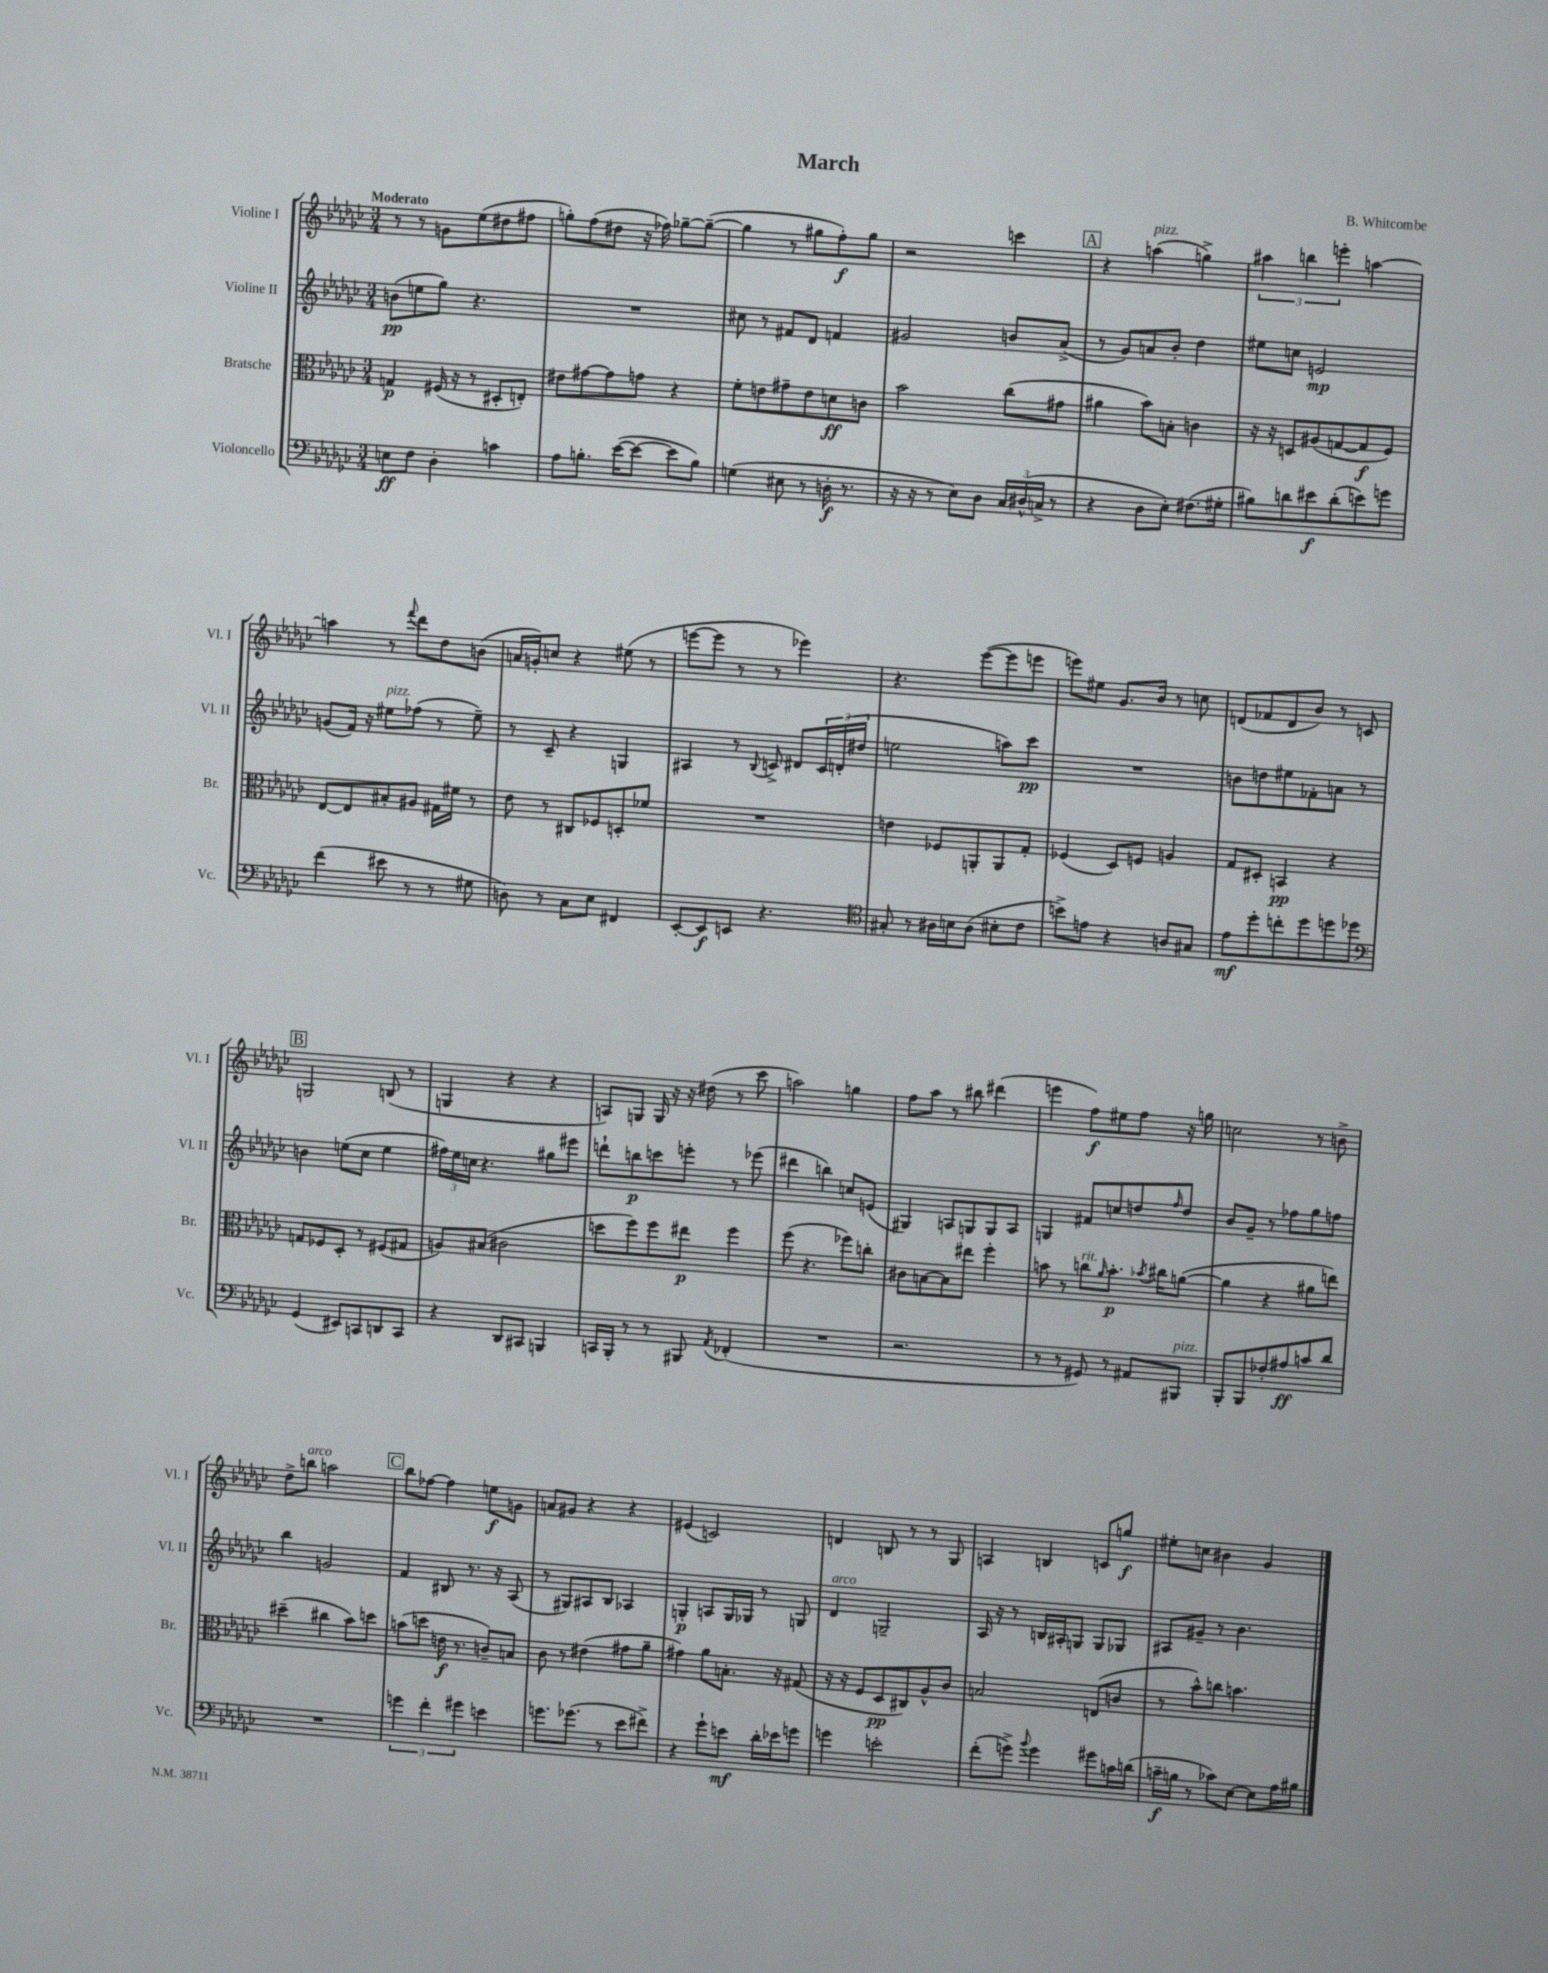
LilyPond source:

\header { title = "March" composer = "B. Whitcombe" }
<<
\new StaffGroup <<
\new Staff = "s0" \with { instrumentName = "Violine I" shortInstrumentName = "Vl. I" } {
    \clef treble \key ges \major \numericTimeSignature \time 3/4 \tempo "Moderato"
    r8 r8 g'8 ees''8( dis''8 fis''8 |
    g''8-.) f''8( dis''8 r16 fes''16) ges''8~-- ges''8~--( |
    ges''4 r8 gis''8 f''8-.\f) gis''8 |
    r2 c'''4 |
    \mark \markup { \box "A" } r4 a''4^\markup { \italic "pizz." }( g''4->) |
    \tuplet 3/2 { ais''4 b''4 e'''4-. } a''4~ |
    a''4 r8 \appoggiatura { f'''8 } des'''8 des''8 b'8( |
    a'16 g'16-.) c''8 r4 eis''8( r8 |
    e'''8~ e'''8 r8 r8 ees'''4) |
    r4. ees'''8~( ees'''8 e'''8 |
    e'''8) eis''8 ges'8. bes'16 r8 c''8 |
    d'8( fes'8 d'8 bes'8) r8 c'8 |
    \mark \markup { \box "B" } g2 b8( r8 |
    g4 r4 r4 |
    a8) g8 g16 r16 r16 dis''16( r8 ces'''8 |
    a''2) g''4 |
    f''8 aes''8 r8 bis''8 dis'''4( |
    e'''4 f''8\f) eis''8 f''8 r16 g''16 |
    c''2 r8 b'8-> |
    des''8-> b''8^\markup { \italic "arco" } a''2 |
    \mark \markup { \box "C" } bes''8 fes''8~ fes''4 e''8\f g'8 |
    a'8 gis'8 r4 r4 |
    eis'4( c'2) |
    d'4 b8 r8 r8 ges8 |
    a4 b4 c'8 g''8\f |
    eis''8-. c''8 bis'4 ges'4 \bar "|." |
}
\new Staff = "s1" \with { instrumentName = "Violine II" shortInstrumentName = "Vl. II" } {
    \clef treble \key ges \major \numericTimeSignature \time 3/4
    b'8\pp( e''8 ges''8) r4. |
    R2. |
    cis''8 r8 fis'8 des'8 f'4 |
    gis'2 b'8 aes'8->( |
    \mark \markup { \box "A" } r8 ges'8) a'8 bes'8-. des''4 |
    eis''8 c''8 e'2\mp |
    g'8( f'16) r16 eis''8^\markup { \italic "pizz." } fes''8( r8 eis''8--) |
    r8 ces'8-- r4 g4 |
    ais4 r8 \appoggiatura { bes8 } c'8-> dis'8 \tuplet 3/2 { c'16 d'16-.( dis''16 } |
    e''2 a''8) ces'''8\pp |
    R2. |
    b'8 d''8 eis''8 fes'8-. a'8 r8 |
    \mark \markup { \box "B" } b'4 e''8( ces''8 e''4 |
    \tuplet 3/2 { fis''16) ees''16 c''16 } r4. gis''8 eis'''8 |
    d'''8-! b''8\p c'''8 e'''8-. r8 ees'''8( |
    dis'''4 b''4) c''8 e'8( |
    gis4) a8 g8 g8 a8 |
    g4 fis'8 c''8 d''8 \grace { f''16 } d''8 |
    bes'8 ges'8-- r8 fes''8 ges''8 f''8 |
    bes''4 g'2 |
    \mark \markup { \box "C" } f'4 bis8 r8. r16 aes8( |
    r8 gis8) ais8 bes8 aes4 |
    g4-.\p a8 g16 ges16 r8 g8 |
    des'4^\markup { \italic "arco" } g2-- |
    aes16 r16 r8 b16 ais16-. g8 g8 ges8 |
    ais8 gis'8-- r8 bes'4. \bar "|." |
}
\new Staff = "s2" \with { instrumentName = "Bratsche" shortInstrumentName = "Br." } {
    \clef alto \key ges \major \numericTimeSignature \time 3/4
    g4\p fis16( r16 r8 dis8-. e8-.) |
    eis'8 gis'8~ gis'8 g'8 r4 |
    f'8-. e'8 gis'8-- e'8 d'8\ff c'8 |
    bes'2 ces''8( gis'8 |
    \mark \markup { \box "A" } ais'4 bes'8) b8-. c'4 |
    r16 r16 d8 ais8( g8~ g8\f f8) |
    ees8~ ees8 bis8-. ais8 gis16 fis'16 r8 |
    ees'8 r8 cis8 fes8 d8-. fes'8 |
    R2. |
    e'4 fes8 a,8-. a,8 ges8-. |
    fes4( des8) f8 a4 |
    ges8 dis8-. b,4\pp r4 |
    \mark \markup { \box "B" } g8 fes8 des8-. r8 fis8( gis8 |
    a8) bis8( cis'2 |
    d''8 f''8) f''8 eis''8\p f''4 |
    f''8( r4. fes''8) c''8-. |
    cis'8 b8~ b8 eis''8 f''4-. |
    b'8 r8 c''8^\markup { \italic "rit." } \grace { aes'16 } b'8.-.\p \acciaccatura { bes'8 } cis''16 a'8~( |
    a'4 r4 ais'8 e''8) |
    dis''4--( cis''4 bes'8) d''8 |
    \mark \markup { \box "C" } b'8( d''8 e'16\f r8. c'8--) b8 |
    ces'8 r8 eis'4( gis'8 aes'8-- |
    gis'4) aes'8 b8.-. r16 gis8( |
    r16 r16 f8 des8\pp cis8) aes8-^ ces'8 |
    b2 e8( c'8 |
    r8 bes'8-^) c''8 b'4. \bar "|." |
}
\new Staff = "s3" \with { instrumentName = "Violoncello" shortInstrumentName = "Vc." } {
    \clef bass \key ges \major \numericTimeSignature \time 3/4
    e8\ff f8 des4-. c'4 |
    aes8 b8.-. ees'16~( ees'8~ ees'8 b8) |
    g4( eis8 r8 d16-.\f r8. |
    r16 r16 r8 ees8) des8 \tuplet 3/2 { ces16 dis16-^( c16-> } r8 |
    \mark \markup { \box "A" } r4 des8 ees8-.) fis8.( gis16-. |
    bis8) d'8 eis'8\f d'8-.( e'8) g'8 |
    f'4( eis'8 r8 r8 gis8 |
    d8) r8 ces8 ees8 fis,4 |
    ees,8~-. ees,8\f e,8 r4. |
    \clef tenor gis8-. r8 ais16 b16 ais8( bis8-. ces'8 |
    b'8->) e'8 r4 a8 gis8 |
    ees'8\mf des''8-. c''8-. des''8 d''8 des''8 |
    \mark \markup { \box "B" } \clef bass ges,4( eis,8) c,8 d,8 c,8 |
    r4 des,8 cis,8 b,,4 |
    c,16 bes,,16-. r8 r8 bis,,8 \acciaccatura { aes,8 } fes,4-.( |
    R2. |
    r2. |
    r8 r8 gis,8) r8 ais,8 bis,,8^\markup { \italic "pizz." } |
    bes,,8-. bes,,8 fes8-. ais8\ff c'8 des'8 |
    R2. |
    \mark \markup { \box "C" } \tuplet 3/2 { g'4 f'4-. gis'4 } e'4 |
    g'8. ges'8.( r8 ees'8 fis'8->) |
    r4 ges'8-! e'8\mf des'16-. ees'16 g'8 |
    g'4 e'2-. |
    f'8-.( g'8->) \appoggiatura { bes'8 } g'4 gis'8 c'16 d'16( |
    c'16--\f b16 r8 ces'8) ees8~ ees8 aes16 bis16 \bar "|." |
}
>>
>>
\layout { \context { \Score \remove "Bar_number_engraver" } }
